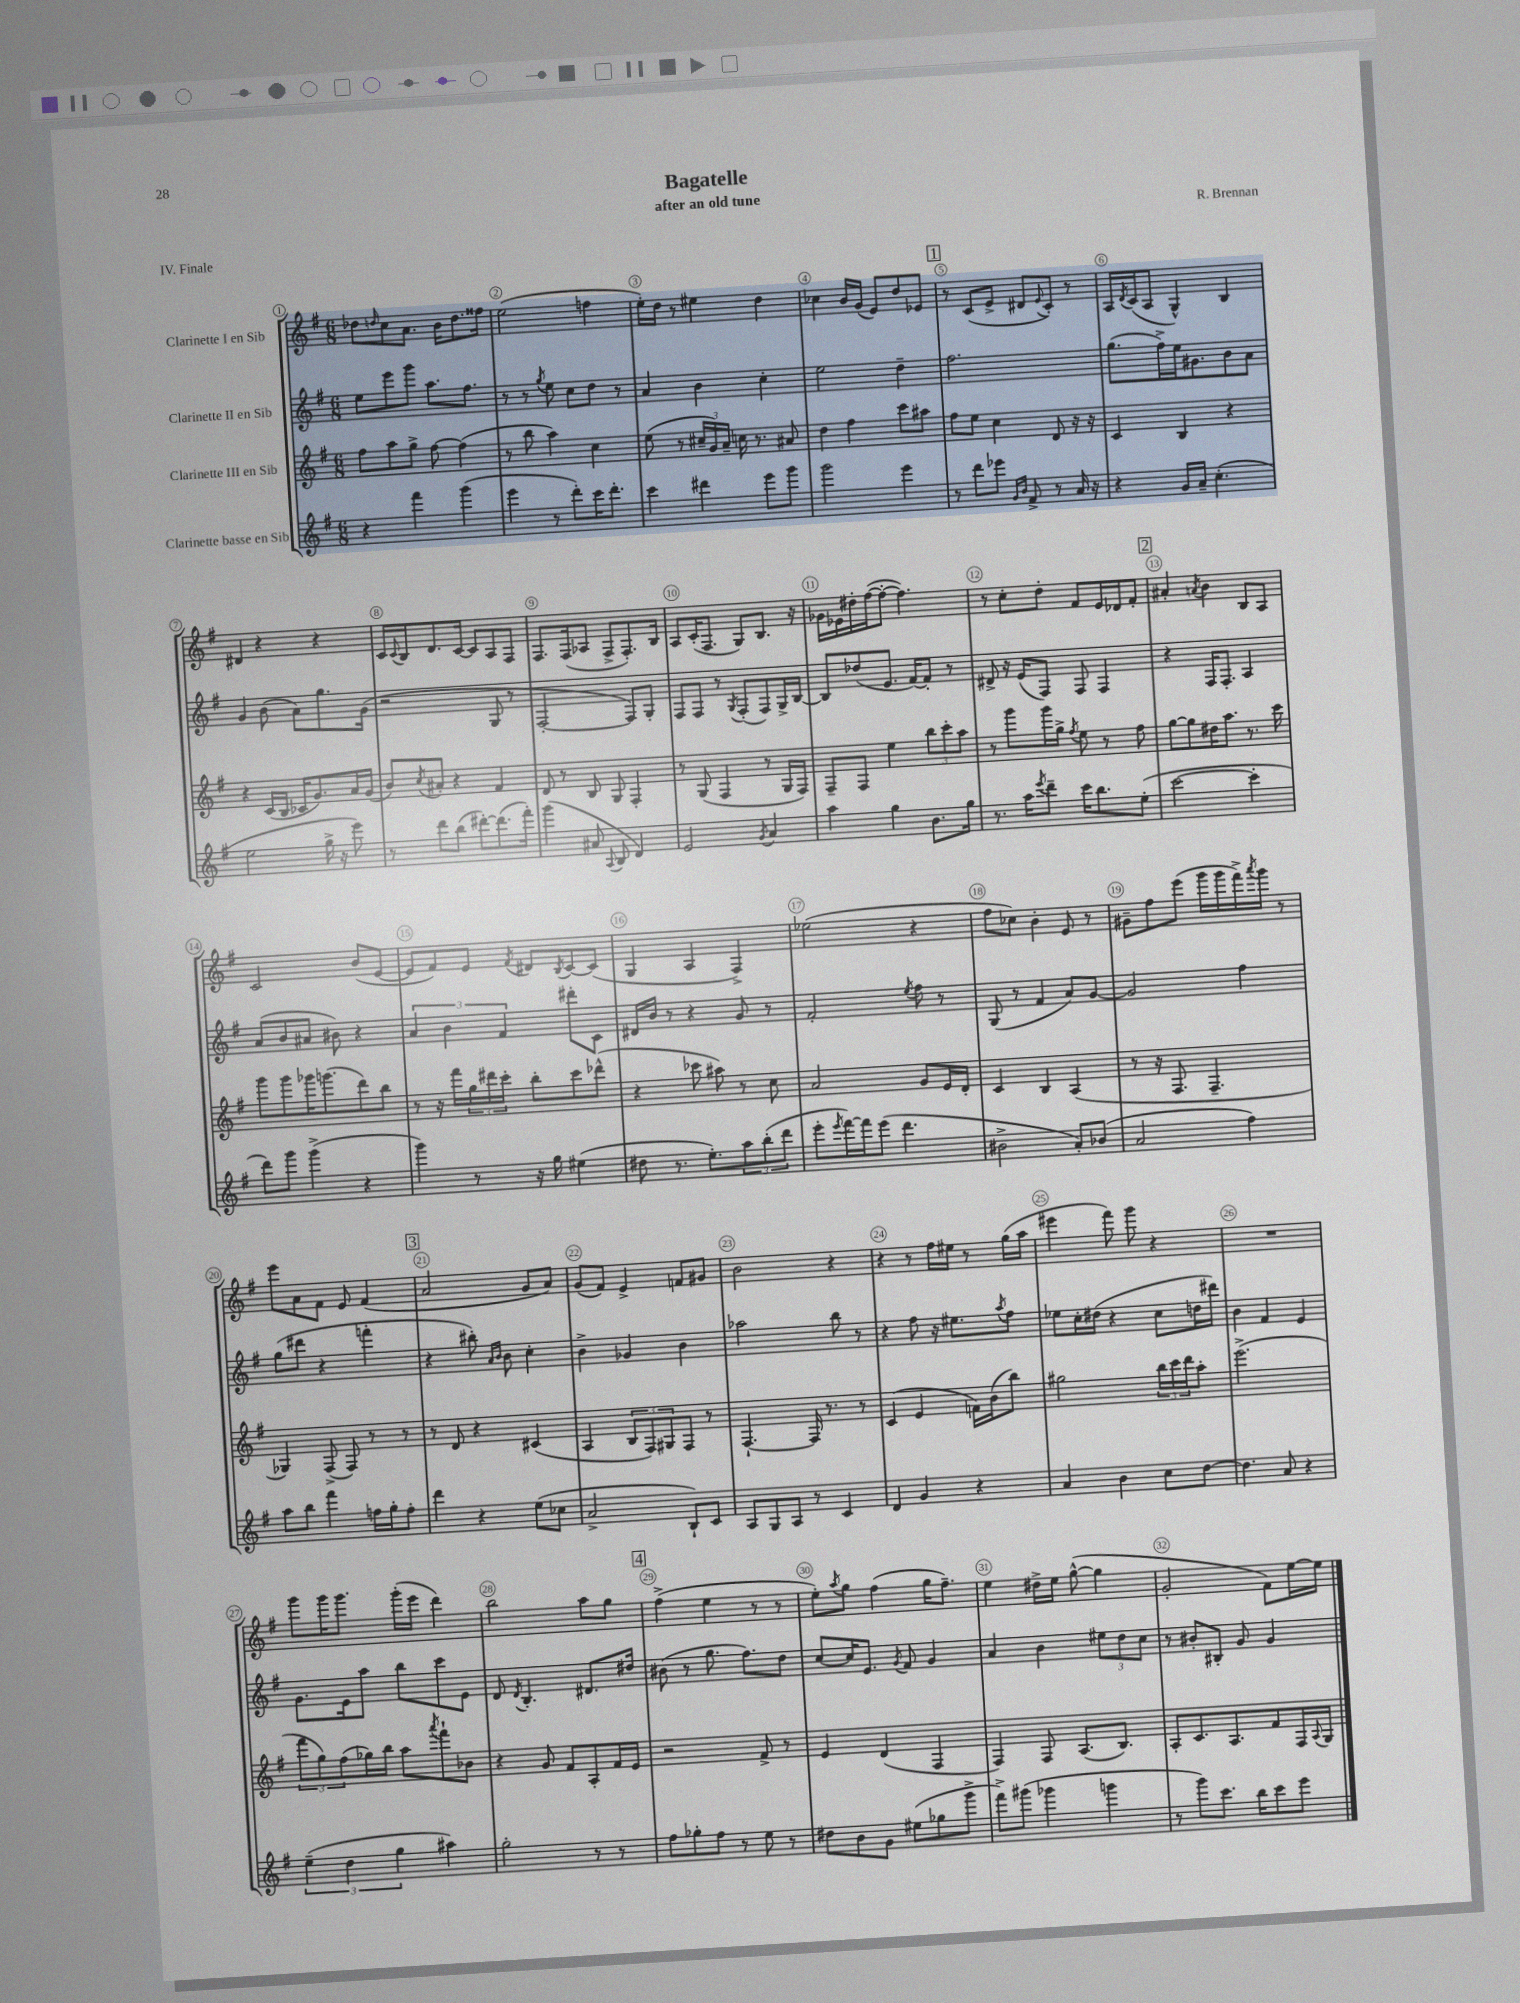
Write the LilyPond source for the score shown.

\header { title = "Bagatelle" composer = "R. Brennan" subtitle = "after an old tune" piece = "IV. Finale" }
<<
\new StaffGroup <<
\new Staff = "s0" \with { instrumentName = "Clarinette I en Sib" } {
    \clef treble \key g \major \numericTimeSignature \time 6/8
    des''8 \grace { d''16 } c''8 a'8. b'16 d''8. fisis''16 |
    e''2( f''4 |
    e''16-.) d''16 r8 eis''4 d''4 |
    ces''4 b'16 g'16( e'8) d''8 ees'8 |
    \mark \markup { \box "1" } r8 c'8( e'8-> dis'8 \appoggiatura { e'8 } c'8-.) r8 |
    a16 \acciaccatura { d'8 } c'16( a8 g4-^) b4 |
    dis'4 r4 r4 |
    c'16 \appoggiatura { c'8 } b16 d'8. c'16~ c'8 a8 fis8 |
    fis8. fis16( aes8 fis8-> fis8.-.) b16 |
    a8 c'16-.( fis8. g8) b8. r16 |
    ges'16 ees'16 dis''16-. fis''16~( fis''8~-. fis''4.) |
    r8 c''8-. d''8-. fis'8 e'16 des'16 fis'8-. |
    \mark \markup { \box "2" } ais'4-. \acciaccatura { a'8 } b'4 b8 a8 |
    c'2 b'8( e'8~ |
    e'8 fis'8) e'8 \acciaccatura { fis'8 } dis'8 \acciaccatura { b8 } c'8~ c'8( |
    g4 a4 fis4->) |
    ees''2( r4 |
    fis''8 ces''8) b'4-. e'8 r8 |
    gis'8-- fis''8 e'''8( g'''16 g'''16 fis'''16->) \acciaccatura { a'''8 } g'''16 r8 |
    e'''8 a'8 fis'8 e'8 fis'4( |
    \mark \markup { \box "3" } a'2 g'8 a'8) |
    g'8( fis'8) e'4-> f'8 gis'8 |
    b'2 r4 |
    r4 r8 fis''16 eis''16 r8 g''16( a''16 |
    eis'''4 fis'''8) g'''8 r4 |
    R2. |
    g'''8 g'''16 g'''8. g'''16-.( e'''16 d'''4) |
    b''2 a''8 g''8 |
    \mark \markup { \box "4" } fis''4->( e''4 r8 r8 |
    e''8-.) \acciaccatura { a''8 } g''8 fis''4( g''16 fis''8.--) |
    e''4 dis''16-> e''16 g''8~-^( g''4 |
    g'2-. fis'8) e''16~ e''16 \bar "|." |
}
\new Staff = "s1" \with { instrumentName = "Clarinette II en Sib" } {
    \clef treble \key g \major \numericTimeSignature \time 6/8
    e''8 e'''8 g'''8 a''8. fis''8. |
    r8 r8 \acciaccatura { g''8 } e''8 c''8 d''8 r8 |
    a'4 b'4 c''4-. |
    e''2 d''4-- |
    \mark \markup { \box "1" } fis''2. |
    g''8.( fis''16->) e''16 gis'8. b'8 a'8 |
    g'4 b'8( a'8) g''8. g'16( |
    r2 g8 r8 |
    fis2~-. fis8) g8-. |
    fis8 fis8 r8 \acciaccatura { g8 } fis8-.( fis8) g16-> b16~ |
    b8 des''8( e'8. fis'16~) fis'8-. r8 |
    dis'8-> r16 e'16( fis8) fis8 fis4 |
    \mark \markup { \box "2" } r4 fis16 fis8.-. a4 |
    a'8( b'8 ais'8 bis'8) r4 |
    \tuplet 3/2 { a'4 b'4 fis'4 } dis'''8-. c'8 |
    dis'16 b'16 r8 r4 g'8 r8 |
    fis'2-. \acciaccatura { e''8 } fis''8 r8 |
    g8( r8 fis'4 a'8) g'8~ |
    g'2 fis''4 |
    g''8( dis'''8 r4 f'''4-. |
    \mark \markup { \box "3" } r4 bis''8-.) \grace { a'16 b'16 } b'8 c''4-. |
    b'4-> ges'4 b'4 |
    aes''2 b''8 r8 |
    r4 fis''8 r16 eis''8. \acciaccatura { a''8 } fis''8 |
    ees''8 c''16-. dis''16( r4 c''8 d''16 dis'''16) |
    b'4 fis'4 e'4 |
    g'8. e'16 a''8 b''8 c'''8 e'8 |
    d'8 \acciaccatura { d'8 } b4.-. dis'8. dis''16 |
    \mark \markup { \box "4" } bis'8( r8 g''8. fis''8.) d''8 |
    c''8~ c''16 e'8. \acciaccatura { g'8 } fis'8 g'4 |
    a'4 b'4 \tuplet 3/2 { eis''8 d''8 c''8 } |
    r8 bis'8-. bis8-. g'8 g'4 \bar "|." |
}
\new Staff = "s2" \with { instrumentName = "Clarinette III en Sib" } {
    \clef treble \key g \major \numericTimeSignature \time 6/8
    fis''8 a''8 g''8-> fis''8~ fis''4( |
    r8 b''8 a''4) c''4 |
    e''8( r8 \tuplet 3/2 { cis''16-- g'16) a'16-- } c''16 r8. ais'8 |
    d''4 fis''4 c'''8 ais''8 |
    \mark \markup { \box "1" } fis''8 e''8 c''4 d'8 r16 r16 |
    c'4 b4 r4 |
    r4 c'16( b16 ces'16 g'8.) a'16 g'16( |
    b'8) \acciaccatura { c''8 } ais'8-. r4 fis'4 |
    d'8 r8 b8 g8 fis4-. |
    r8 g8( fis4 r8 g16 fis16) |
    fis8-- fis8 e''4 \tuplet 3/2 { b''8 c'''8-. a''8 } |
    r8 g'''8 g'''16 g''16-> \acciaccatura { fis''8 } e''8 r8 fis''8 |
    \mark \markup { \box "2" } g''8~ g''8 dis''16 a''8. r8. c'''16 |
    g'''8 g'''8 ges'''16 g'''8.( d'''8) b''8 |
    r8 r16 fis'''16 \tuplet 3/2 { g''16 dis'''16 c'''16-. } b''8-. c'''8 des'''8-^( |
    r4 ces'''8 ais''8) r8 c''8 |
    a'2 g'8 e'16 d'16-. |
    c'4 b4 a4( |
    r8 r16 fis8. fis4.-- |
    ges4) fis8->( fis8) r8 r8 |
    \mark \markup { \box "3" } r8 d'8 r4 cis'4( |
    a4 \tuplet 3/2 { b8 fis8) gis8 } fis8 r8 |
    fis4.~-! fis16 r8. r8 |
    c'4( e'4 f'16) b'16( b''8) |
    gis''2 \tuplet 3/2 { b''16 c'''16 d'''16 } a''8-. |
    e'''2.->( |
    \tuplet 3/2 { fis'''8 g''8) fis''8( } ges''16) b''16 a''8 \acciaccatura { a'''8 } fis'''8-! bes'8 |
    r4 g'8 fis'8 a8-. fis'16 e'16 |
    \mark \markup { \box "4" } r2 fis'8-> r8 |
    e'4 d'4( fis4 |
    fis4) fis8 a8.( b8.) |
    a8-. c'8. a8. fis'8 fis16 \appoggiatura { a8 } g16 \bar "|." |
}
\new Staff = "s3" \with { instrumentName = "Clarinette basse en Sib" } {
    \clef treble \key g \major \numericTimeSignature \time 6/8
    r4 fis'''4 g'''4( |
    e'''4 r8 d'''8-.) c'''16 d'''8.-. |
    c'''4 dis'''4 e'''8 g'''8 |
    g'''2 e'''4 |
    \mark \markup { \box "1" } r8 d'''8 ees'''8 \grace { g'16 b'16 } fis'8-> r8 a'16 r16 |
    r4 g'16 a'16-- c''4.-.( |
    e''2 g''16-> r16 e'''8) |
    r8 d'''8 b''8( dis'''8~-.) dis'''8.( fis'''16-.) |
    g'''4( ais'8 \appoggiatura { a8 } b8 d'4) |
    e'2 \acciaccatura { g'8 } a'4 |
    a''4 g''4 b'8. g''16 |
    r8. a''16 \acciaccatura { e'''8 } d'''8-- c'''16 b''8. e''8-.( |
    \mark \markup { \box "2" } c'''2~ c'''4-. |
    d'''8) g'''8 g'''4->( r4 |
    g'''4) r8 r16 g''16 eis''4( |
    dis''8 r8. e''8.-.) \tuplet 3/2 { a''8 b''8-.( d'''8 } |
    e'''8-. \acciaccatura { e'''8 } fis'''16~) fis'''16 e'''8( d'''4. |
    bis'2-> a'8-.) bes'8( |
    a'2 fis''4) |
    a''8 b''8 fis'''4 f''16 g''16-. f''8-. |
    \mark \markup { \box "3" } d'''4 r4 e''8( ces''8 |
    a'2-> b8-!) c'8 |
    a8 g8 a8 r8 c'4 |
    d'4 g'4 r4 |
    a'4 b'4 c''8 d''8~ |
    d''4. a'8 r4 |
    \tuplet 3/2 { e''4--( d''4 g''4 } ais''4) |
    g''2-. r8 r8 |
    \mark \markup { \box "4" } fis''8 ges''8-. fis''8 r8 e''8 r8 |
    dis''8 b'8 g'8 eis''8( ges''8 g'''8-> |
    fis'''8->) gis'''8( ges'''4 g'''4 |
    r8 g'''8) c'''8. b''16 c'''8 e'''8 \bar "|." |
}
>>
>>
\layout { \context { \Score \override BarNumber.break-visibility = ##(#f #t #t) barNumberVisibility = #all-bar-numbers-visible \override BarNumber.stencil = #(make-stencil-circler 0.1 0.3 ly:text-interface::print) } }
